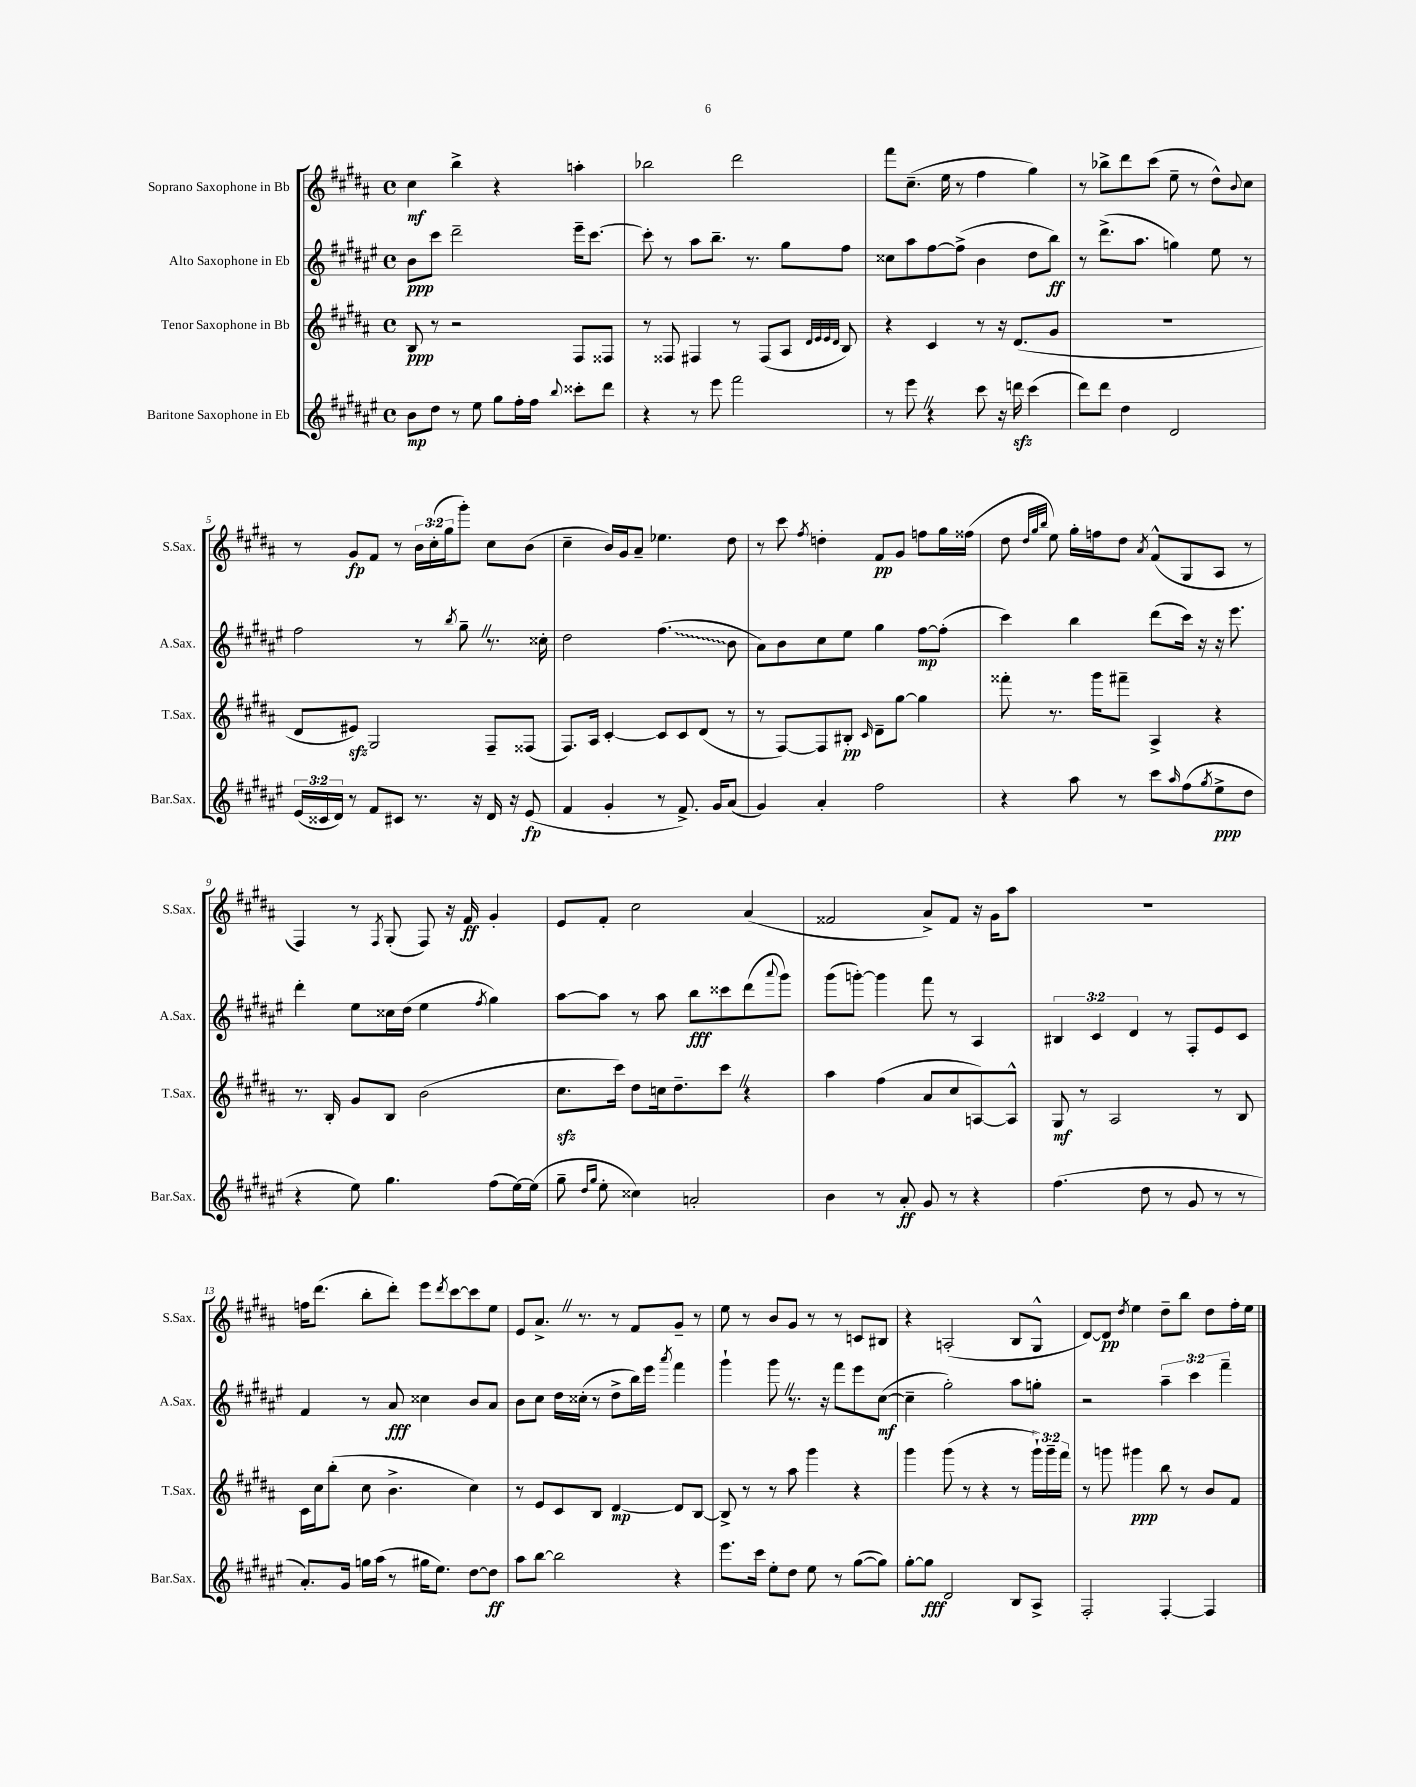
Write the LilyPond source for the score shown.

<<
\new StaffGroup <<
\new Staff = "s0" \with { instrumentName = "Soprano Saxophone in Bb" shortInstrumentName = "S.Sax." } {
    \clef treble \key b \major \defaultTimeSignature \time 4/4 \override Staff.TupletNumber.text = #tuplet-number::calc-fraction-text
    cis''4\mf b''4-> r4 a''4-. |
    bes''2 dis'''2 |
    fis'''8 cis''8.--( e''16 r8 fis''4 gis''4) |
    r8 bes''8-> dis'''8 cis'''8( e''8-- r8 dis''8-^) \appoggiatura { b'8 } cis''8 |
    r8 gis'8\fp fis'8 r8 \tuplet 3/2 { b'16 cis''16-.( gis''16 } gis'''8-.) cis''8 b'8( |
    cis''4-- b'16) gis'16 ais'8-- ees''4. dis''8 |
    r8 cis'''8 \acciaccatura { fis''8 } d''4-. fis'8\pp gis'8 f''8 gis''16 fisis''16( |
    dis''8 \grace { dis''32 gis''32 b''32 } e''8) gis''16-. f''16 dis''8 \acciaccatura { ais'8 } fis'8-^( gis8 ais8 r8 |
    fis4) r8 \acciaccatura { fis8 } gis8-.( fis8) r16 fis'16\ff gis'4-. |
    e'8 fis'8-. cis''2 ais'4( |
    fisis'2 ais'8->) fisis'8 r16 gis'16 ais''8 |
    R1 |
    f''16 dis'''8.( b''8-. dis'''8-.) e'''8 \acciaccatura { dis'''8 } cis'''8~ cis'''8 e''8 |
    e'8 ais'8.-> \once \override BreathingSign.text = \markup { \musicglyph "scripts.caesura.straight" } \breathe r8. r8 fis'8 gis'8-- r8 |
    e''8 r8 b'8 gis'8 r8 r8 c'8 bis8 |
    r4 a2-.( b8 gis8-^ |
    dis'8~) dis'8\pp \acciaccatura { dis''8 } e''4 dis''8-- b''8 dis''8 fis''16-. e''16 \bar "|." |
}
\new Staff = "s1" \with { instrumentName = "Alto Saxophone in Eb" shortInstrumentName = "A.Sax." } {
    \clef treble \key fis \major \defaultTimeSignature \time 4/4 \override Staff.TupletNumber.text = #tuplet-number::calc-fraction-text
    b'8\ppp cis'''8 dis'''2-- eis'''16-- cis'''8.~ |
    cis'''8-. r8 ais''8 b''8.-- r8. gis''8 fis''8 |
    cisis''8 ais''8 fis''8~ fis''8->( b'4 dis''8 b''8\ff) |
    r8 dis'''8.->( ais''8. g''4) eis''8 r8 |
    fis''2 r8 \acciaccatura { b''8 } gis''8-- \once \override BreathingSign.text = \markup { \musicglyph "scripts.caesura.straight" } \breathe r8. cisis''16-. |
    dis''2 \once \override Glissando.style = #'zigzag fis''4.\glissando( b'8 |
    ais'8) b'8 cis''8 eis''8 gis''4 fis''8~\mp fis''8-.( |
    cis'''4) b''4 dis'''8( cis'''16) r16 r16 eis'''8. |
    dis'''4-. eis''8 cisis''16 dis''16( eis''4 \acciaccatura { fis''8 } gis''4) |
    ais''8~ ais''8 r8 ais''8 b''8\fff cisis'''8 dis'''8( \appoggiatura { ais'''8 } gis'''8) |
    gis'''8( g'''8~-.) g'''4 fis'''8 r8 ais4 |
    \tuplet 3/2 { bis4 cis'4 dis'4 } r8 fis8-. eis'8 cis'8 |
    fis'4 r8 ais'8\fff cisis''4 b'8 ais'8 |
    b'8 cis''8 dis''16 cisis''16-.( r8 dis''8-> b''16) eis'''16 \acciaccatura { ais'''8 } fis'''4 |
    gis'''4-! gis'''8 \once \override BreathingSign.text = \markup { \musicglyph "scripts.caesura.straight" } \breathe r8. r16 fis'''8 eis'''8 cis''8~\mf( |
    cis''4-- gis''2-.) ais''8 g''8-. |
    r2 \tuplet 3/2 { ais''4-- cis'''4 fis'''4-- } \bar "|." |
}
\new Staff = "s2" \with { instrumentName = "Tenor Saxophone in Bb" shortInstrumentName = "T.Sax." } {
    \clef treble \key b \major \defaultTimeSignature \time 4/4 \override Staff.TupletNumber.text = #tuplet-number::calc-fraction-text
    b8\ppp r8 r2 fis8 fisis8 |
    r8 fisis8 fis4 r8 fis8( ais8 \grace { dis'32 e'32 e'32 dis'32 } b8) |
    r4 cis'4 r8 r16 dis'8.( gis'8 |
    R1 |
    dis'8 eis'8\sfz) gis2 fis8-- fisis8( |
    fis8.) ais16 cis'4~-. cis'8 cis'8 dis'8( r8 |
    r8 fis8~) fis8 bis8-.\pp \grace { cis'16 } dis'8-- gis''8~ gis''4 |
    fisis'''8-. r8. gis'''16 fis'''8-- ais4-> r4 |
    r8. b16-. gis'8 b8 b'2( |
    cis''8.\sfz cis'''16) dis''8 c''16 dis''8.-- cis'''8 \once \override BreathingSign.text = \markup { \musicglyph "scripts.caesura.straight" } \breathe r4 |
    ais''4 fis''4( ais'8 cis''8 a8~) a8-^ |
    gis8\mf r8 ais2 r8 b8 |
    cis'16 cis''16 b''8-.( cis''8 b'4.-> cis''4) |
    r8 e'8 cis'8 b8 dis'4~\mp dis'8 b8~ |
    b8-> r8 r8 ais''8 gis'''4 r4 |
    gis'''4 gis'''8( r8 r4 r8 \tuplet 3/2 { gis'''16-!) gis'''16-- fis'''16 } |
    r8 g'''8 gis'''4\ppp b''8 r8 b'8 fis'8 \bar "|." |
}
\new Staff = "s3" \with { instrumentName = "Baritone Saxophone in Eb" shortInstrumentName = "Bar.Sax." } {
    \clef treble \key fis \major \defaultTimeSignature \time 4/4 \override Staff.TupletNumber.text = #tuplet-number::calc-fraction-text
    b'8\mp dis''8 r8 eis''8 gis''8 fis''16-. fis''16 \appoggiatura { b''8 } cisis'''8-. dis'''8 |
    r4 r8 eis'''8 fis'''2 |
    r8 eis'''8 \once \override BreathingSign.text = \markup { \musicglyph "scripts.caesura.straight" } \breathe r4 cis'''8 r16 d'''16\sfz cis'''4( |
    dis'''8) dis'''8 dis''4 dis'2 |
    \tuplet 3/2 { eis'16( cisis'16 dis'16) } r8 fis'8 cis'8 r8. r16 dis'16 r16 eis'8\fp( |
    fis'4 gis'4-. r8 fis'8.->) gis'16 ais'8( |
    gis'4) ais'4-. fis''2 |
    r4 ais''8 r8 cis'''8 \grace { ais''16 } fis''8( \acciaccatura { gis''8 } eis''8->\ppp dis''8 |
    r4 eis''8) gis''4. fis''8( eis''16~) eis''16( |
    gis''8-- \grace { dis''16 gis''16 } eis''8-. cisis''4) a'2-. |
    b'4 r8 ais'8-.\ff gis'8 r8 r4 |
    fis''4.( dis''8 r8 gis'8 r8 r8 |
    ais'8.-.) gis'16 g''16 ais''16( r8 gis''16 eis''8.) dis''8~ dis''8\ff |
    ais''8 b''8~ b''2 r4 |
    eis'''8. cis'''16 eis''8-. dis''8 eis''8 r8 gis''8~( gis''8) |
    gis''8~-. gis''8\fff dis'2 b8 ais8-> |
    fis2-. fis4~-. fis4 \bar "|." |
}
>>
>>
